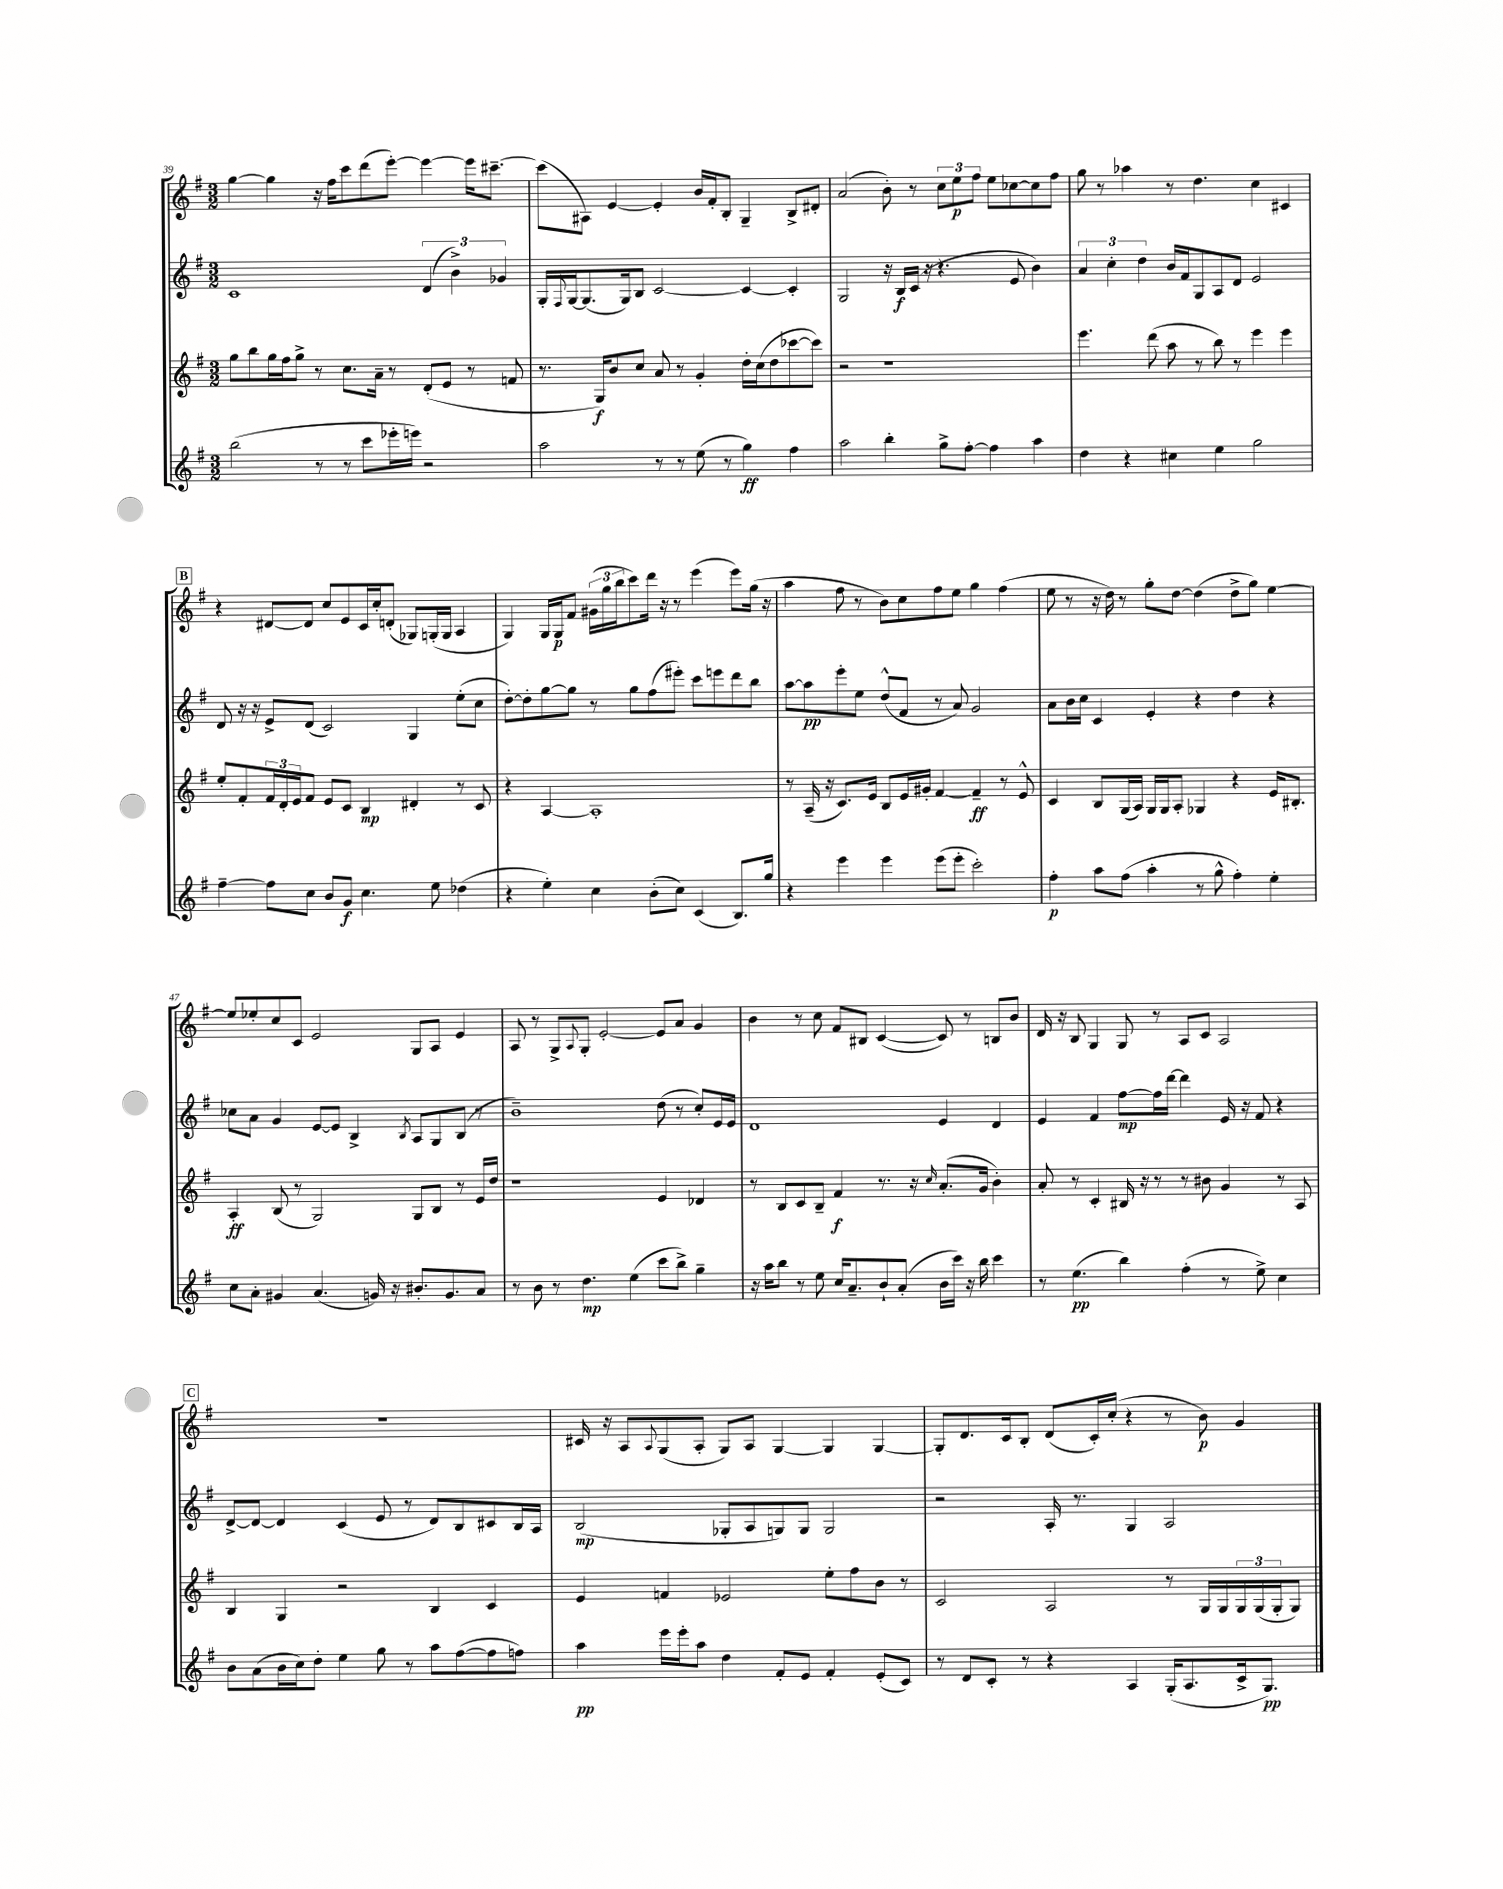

**kern	**kern	**kern	**kern
*staff4	*staff3	*staff2	*staff1
*clefG2	*clefG2	*clefG2	*clefG2
*k[f#]	*k[f#]	*k[f#]	*k[f#]
*M3/2	*M3/2	*M3/2	*M3/2
(2bb	8gg	1c	[4gg
.	8bb	.	.
.	16gg	.	4gg]
.	16ff#	.	.
.	8gg^	.	.
8r	8r	.	16r
.	.	.	16ff#
8r	8.cc	.	8ccc
8ccc	.	.	(8ddd
.	16a~	.	.
16eee-'	8r	.	[8eee')
16eee)	.	.	.
2r	(8d'	(6d	4eee_
.	8e	.	.
.	.	6b^)	.
.	8r	.	16eee]
.	.	.	[8.ccc#~
.	.	6g-	.
.	8f	.	.
=	=	=	=
2aa	8.r	16G'	(8ccc#]
.	.	8qqF#	.
.	.	[16G	.
.	.	(8.G]	8A#)
.	16G)	.	.
.	8b	.	[4e
.	.	16G)	.
.	8cc	8B	.
8r	8a	[2c	4e']
8r	8r	.	.
(8ee	4g'	.	16b
.	.	.	16f#'
8r	.	.	8B'
4gg)	16dd'	4c_	4G~
.	(16cc	.	.
.	8dd	.	.
4ff#	[8ccc-	4c']	8B^
.	8ccc-])	.	8d#'
=	=	=	=
2aa	2r	2G	(2a
4bb'	1r	16r	8b')
.	.	16B	.
.	.	(16c	8r
.	.	16r	.
8gg^	.	4.r	12cc
.	.	.	12ee
[8ff#'	.	.	.
.	.	.	12ff#
4ff#]	.	.	8ee
.	.	8e	[8cc-
4aa	.	4b)	8cc-]
.	.	.	8ff#
=	=	=	=
4dd	4.eee	6a	8gg
.	.	.	8r
.	.	6cc'	.
4r	.	.	4aa-
.	.	6dd	.
.	(8ddd	.	.
4cc#	8aa	16b	8r
.	.	16f#	.
.	8r	8G	4.dd
4ee	8bb)	8A	.
.	8r	8d	.
2gg	4eee	2e	4cc
.	4eee	.	4c#
=	=	=	=
[4ff#~	8ee'	8d	4r
.	8f#'	16r	.
.	.	16r	.
8ff#]	24f#	8e^	[8d#
.	24d'	.	.
.	24e	.	.
8cc	8f#	(8d	8d#]
8b	8e	2c)	8cc
8g	8c	.	8e
4.cc	4B	.	16c
.	.	.	16cc'
.	.	.	(8d'
.	4d#'	4G	8G-)
8ee	.	.	(16G'
.	.	.	16G
(4dd-	8r	(8ee'	4A
.	8c	8cc	.
=	=	=	=
4r	4r	[8dd')	4G)
.	.	8dd']	.
4ee')	[4A	[8gg	16G
.	.	.	16G
.	.	8gg]	8f#
4cc	1A']	8r	(24g#
.	.	.	24gg
.	.	.	24bb
.	.	8gg	8ccc)
(8b'	.	(8ff#	16ddd
.	.	.	16r
8cc)	.	8eee#')	8r
(4c	.	8ccc	(4eee
.	.	8eee	.
8.B)	.	8ddd	8eee)
.	.	8bb	(16gg
16gg	.	.	16r
=	=	=	=
4r	8r	[8aa	4aa
.	(16A~	8aa]	.
.	16r	.	.
4eee	8.c)	8eee'	8ff#
.	.	8ee	8r
.	16e	.	.
4eee	8B	(8dd^^	8b)
.	16e	8f#	8cc
.	16g#'	.	.
(8eee	[4f#	8r	8ff#
8eee'	.	8a)	8ee
2ccc')	4f#~]	2g	4gg
.	8r	.	(4ff#
.	8e^^	.	.
=	=	=	=
4ff#'	4c	8a	8ee
.	.	16b	8r
.	.	16cc	.
8aa	8B	4c	16r
.	.	.	16dd)
(8ff#	(16G	.	8r
.	16A)	.	.
4aa'	16G	4e'	8gg'
.	16G	.	.
.	8A'	.	[8dd
8r	4G-	4r	(4dd]
8gg^^	.	.	.
4ff#')	4r	4dd	8dd^
.	.	.	8gg)
4ee'	16e	4r	[4ee
.	8.B#'	.	.
=	=	=	=
8cc	4A'	8cc-	8ee]
8a'	.	8a	8ee-'
4g#	(8B	4g	8cc
.	8r	.	8c
(4.a	2G)	[8e	2e
.	.	8e]	.
.	.	4B^	.
16g)	.	.	.
16r	.	.	.
.	.	8qB	.
8.b#'	8G	8A	8G
.	8B	8G	8A
8.g	.	.	.
.	8r	(8B	4e
8a	16e	8r	.
.	16dd	.	.
=	=	=	=
8r	1r	1b~)	8A
8b	.	.	8r
8r	.	.	8G^
.	.	.	8qqA
4.dd	.	.	8G'
.	.	.	[2e'
(4ee	.	.	.
8ccc	4e	(8dd	8e]
8bb^)	.	8r	8a
4gg~	4d-	8cc')	4g
.	.	16e	.
.	.	16e	.
=	=	=	=
16r	8r	1d	4b
16aa	.	.	.
8bb	8B	.	.
8r	8c	.	8r
8ee	8B~	.	8cc
16cc	4f#	.	8f#
8.a~	.	.	.
.	.	.	8B#
8b`	8.r	.	([4c
(8a'	.	.	.
.	16r	.	.
.	16qqcc	.	.
16b	(8.a'	4e	8c])
16ccc)	.	.	.
16r	.	.	8r
16bb	16g	.	.
4ccc	4b')	4d	8B
.	.	.	8b
=	=	=	=
8r	8a'	4e	16d
.	.	.	16r
(4.ee	8r	.	8B
.	4c'	4f#	4G
4bb)	16B#	[8ff#	8G
.	16r	.	.
.	8r	16ff#]	8r
.	.	[16ddd	.
(4ff#'	8r	4ddd]	8A
.	8b#	.	8c
8r	4g	16e	2A
.	.	16r	.
8ee^)	.	8f#	.
4cc	8r	4r	.
.	8A	.	.
=	=	=	=
8b	4B	[8d^	1.r
(8a	.	8d_	.
16b	4G	4d]	.
16cc)	.	.	.
8dd'	.	.	.
4ee	2r	(4c	.
8gg	.	8e	.
8r	.	8r	.
8aa	4B	8d)	.
([8ff#	.	8B	.
8ff#]	4c	8c#	.
8ff)	.	16B	.
.	.	16A	.
=	=	=	=
4aa	4e	(2B	16c#
.	.	.	16r
.	.	.	8A
.	.	.	8qqA
16eee	4f	.	(8G
16eee'	.	.	.
8aa	.	.	8A'
4dd	2e-	8G-'	8G)
.	.	8A	8A
8f#'	.	8G)	[4G
8e	.	8G	.
4f#'	8ee'	2G	4G]
.	8ff#	.	.
(8e'	8b	.	[4G
8c)	8r	.	.
=	=	=	=
8r	2c	2r	8G']
8d	.	.	8.d
8c'	.	.	.
.	.	.	16c
8r	.	.	8B'
4r	2A	16A'	(8d
.	.	8.r	.
.	.	.	16c')
.	.	.	(16cc'
4A	.	4G	4r
(16G'	8r	2A	8r
8.A	.	.	.
.	16G	.	8b)
.	16G	.	.
16c^	24G	.	4g
.	(24G	.	.
8.G)	.	.	.
.	24G'	.	.
.	8G)	.	.
==	==	==	==
*-	*-	*-	*-
